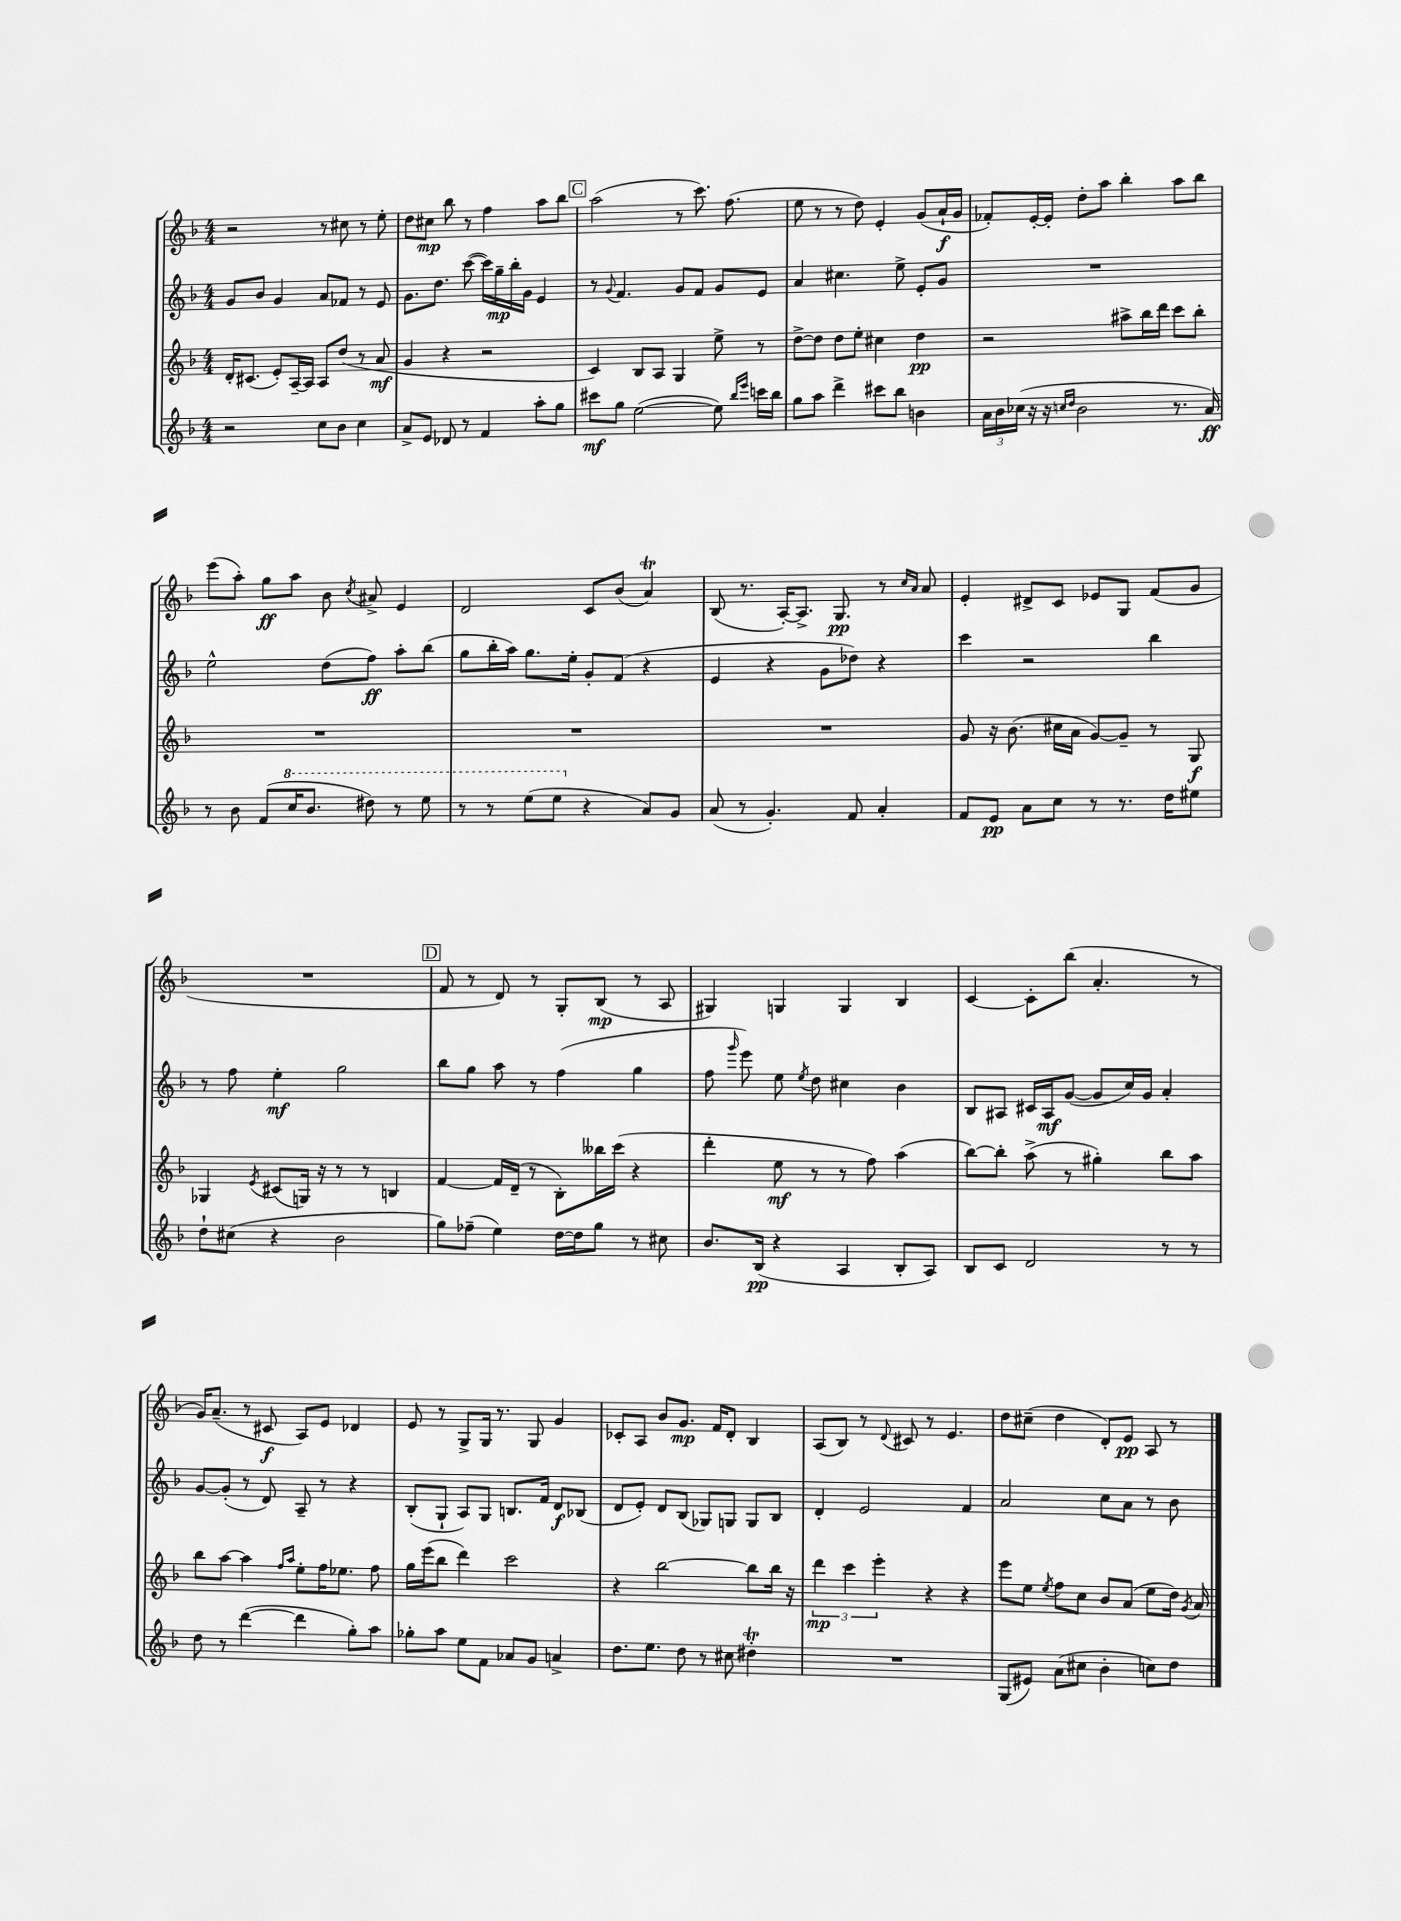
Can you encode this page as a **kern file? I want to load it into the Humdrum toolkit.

**kern	**dynam	**kern	**dynam	**kern	**dynam	**kern	**dynam
*part4	*part4	*part3	*part3	*part2	*part2	*part1	*part1
*staff4	*staff4	*staff3	*staff3	*staff2	*staff2	*staff1	*staff1
*clefG2	*	*clefG2	*	*clefG2	*	*clefG2	*
*k[b-]	*	*k[b-]	*	*k[b-]	*	*k[b-]	*
*M4/4	*	*M4/4	*	*M4/4	*	*M4/4	*
=86	=86	=86	=86	=86	=86	=86	=86
2r	.	16d'/KL	.	8g/L	.	2r	.
.	.	(8.c#X/J	.	.	.	.	.
.	.	.	.	8b-/J	.	.	.
.	.	8e'/L)	.	4g/	.	.	.
.	.	[16A~/L	.	.	.	.	.
.	.	16A/JJ]	.	.	.	.	.
8cc\L	.	8A/L	.	8a/L	.	8r	.
8b-\J	.	(8dd/J	.	8f-X/J	.	8cc#X\	.
4cc\	.	8r	.	8r	.	8r	.
.	.	8a/	mf	8e/	.	8ee'\	.
=87	=87	=87	=87	=87	=87	=87	=87
8a^/L	.	4g/	.	8.g\L	.	8dd\L	.
8e/J	.	.	.	.	.	8cc#X\J	mp
.	.	.	.	8.dd\J	.	.	.
8d-X/	.	4r	.	.	.	8bb-\	.
8r	.	.	.	([8ccc\	.	8r	.
4f/	.	2r	.	16ccc\LL])	.	4ff\	.
.	.	.	.	16gg~\	mp	.	.
.	.	.	.	16bb-'\	.	.	.
.	.	.	.	16g\JJ	.	.	.
8aa'\L	.	.	.	4e/	.	8aa\L	.
8gg\J	.	.	.	.	.	8bb-\J	.
!!LO:REH:place=s1:t=C
=88	=88	=88	=88	=88	=88	=88	=88
8ccc#X\L	mf	4c/)	.	8r	.	(2aa\	.
.	.	.	.	8qqg/	.	.	.
8gg\J	.	.	.	4.f/	.	.	.
([2ee\	.	8B-/L	.	.	.	.	.
.	.	8A/J	.	.	.	.	.
.	.	4G/	.	8g/L	.	8r	.
.	.	.	.	8f/J	.	8.ccc\)	.
8ee\])	.	8ee^\	.	8g/L	.	.	.
.	.	.	.	.	.	(8.ff\	.
16qqbb-/LL	.	.	.	.	.	.	.
16qqeee/JJ	.	.	.	.	.	.	.
16cccn\LL	.	8r	.	8e/J	.	.	.
16bb-\JJ	.	.	.	.	.	.	.
=89	=89	=89	=89	=89	=89	=89	=89
8gg\L	.	[8dd^\L	.	4a/	.	8ee\	.
8aa\J	.	8dd\J]	.	.	.	8r	.
4ddd^\	.	8dd\L	.	4.cc#X\	.	8r	.
.	.	8ee'\J	.	.	.	8dd\)	.
8ccc#X\L	.	4cc#X\	.	.	.	4e'/	.
8bb-\J	.	.	.	8ee^\	.	.	.
4bn\	.	4dd\	pp	8e'/L	.	(8g/L	.
.	.	.	.	8g/J	.	16a`/L	f
.	.	.	.	.	.	16g/JJ	.
=90	=90	=90	=90	=90	=90	=90	=90
24a\LL	.	2r	.	1r	.	8f-X'/L)	.
24b-\	.	.	.	.	.	.	.
(24cc-X\JJ	.	.	.	.	.	.	.
16r	.	.	.	.	.	[16e'/L	.
16r	.	.	.	.	.	16e'/JJ]	.
16qqccn/LL	.	.	.	.	.	.	.
16qqdd/JJ	.	.	.	.	.	.	.
2b-\	.	.	.	.	.	8dd'\L	.
.	.	.	.	.	.	8aa\J	.
.	.	8aa#X^\L	.	.	.	4bb-'\	.
.	.	16bb-\L	.	.	.	.	.
.	.	16ddd\JJ	.	.	.	.	.
8.r	.	8ccc\L	.	.	.	8aa\L	.
.	.	8bb-'\J	.	.	.	8bb-\J	.
16a/)	ff	.	.	.	.	.	.
!!LO:LB:g=z
=91	=91	=91	=91	=91	=91	=91	=91
8r	.	1r	.	2ee^^\	.	(8eee\L	.
8b-\	.	.	.	.	.	8aa'\J)	.
(8f/L	.	.	.	.	.	8gg\L	ff
*8va	*	*	*	*	*	*	*
16ccc/K	.	.	.	.	.	8aa\J	.
8.bb-/J	.	.	.	.	.	.	.
.	.	.	.	(8dd\L	.	8b-\	.
.	.	.	.	.	.	8qcc/	.
8ddd#X\)	.	.	.	8ff\J)	ff	8a#X^/	.
8r	.	.	.	8aa'\L	.	4e/	.
8eee\	.	.	.	(8bb-\J	.	.	.
=92	=92	=92	=92	=92	=92	=92	=92
8r	.	1r	.	8gg\L	.	2d/	.
8r	.	.	.	16bb-'\L	.	.	.
.	.	.	.	16aa\JJ)	.	.	.
(8eee\L	.	.	.	8.gg\L	.	.	.
8eee\J	.	.	.	.	.	.	.
.	.	.	.	16ee'\Jk	.	.	.
*X8va	*	*	*	*	*	*	*
4r	.	.	.	8g'/L	.	8c/L	.
.	.	.	.	(8f/J	.	(8b-/J	.
8a/L)	.	.	.	4r	.	4at/)	.
8g/J	.	.	.	.	.	.	.
=93	=93	=93	=93	=93	=93	=93	=93
(8a/	.	1r	.	4e/	.	(8B-/	.
8r	.	.	.	.	.	8.r	.
4.g'/)	.	.	.	4r	.	.	.
.	.	.	.	.	.	[16A'/KL)	.
.	.	.	.	.	.	8.A^/J]	.
.	.	.	.	8g\L	.	.	.
.	.	.	.	.	.	8.G/	pp
8f/	.	.	.	8dd-X\J)	.	.	.
4a'/	.	.	.	4r	.	8r	.
.	.	.	.	.	.	16qqcc/LL	.
.	.	.	.	.	.	16qqa/JJ	.
.	.	.	.	.	.	8a/	.
=94	=94	=94	=94	=94	=94	=94	=94
8f/L	.	8g/	.	4ccc\	.	4e'/	.
8e/J	pp	16r	.	.	.	.	.
.	.	(8.b-\	.	.	.	.	.
8a\L	.	.	.	2r	.	8d#X^/L	.
8cc\J	.	16cc#X\LL	.	.	.	8c/J	.
.	.	16a\JJ	.	.	.	.	.
8r	.	[8g/L)	.	.	.	8e-X/L	.
8.r	.	8g~/J]	.	.	.	8G/J	.
.	.	8r	.	4bb-\	.	(8f/L	.
16dd\KL	.	.	.	.	.	.	.
8ee#X\J	.	8G/	f	.	.	8g/J	.
!!LO:LB:g=z
=95	=95	=95	=95	=95	=95	=95	=95
8dd`\L	.	4G-X/	.	8r	.	1r	.
(8cc#X\J	.	.	.	8ff\	.	.	.
.	.	8qe/	.	.	.	.	.
4r	.	(8c#X/L	.	4ee'\	mf	.	.
.	.	16Gn/Jk)	.	.	.	.	.
.	.	16r	.	.	.	.	.
2b-\	.	8r	.	2gg\	.	.	.
.	.	8r	.	.	.	.	.
.	.	4Bn/	.	.	.	.	.
!!LO:REH:place=s1:t=D
=96	=96	=96	=96	=96	=96	=96	=96
8gg\L)	.	[4f/	.	8bb-\L	.	8f/	.
(8ff-X~\J	.	.	.	8gg\J	.	8r	.
4ee\)	.	16f/LL]	.	8aa\	.	8d/)	.
.	.	(16d~/JJ	.	.	.	.	.
.	.	8r	.	8r	.	8r	.
[16dd\LL	.	8B-'\L)	.	(4ff\	.	8G'/L	.
16dd\J]	.	.	.	.	.	.	.
8gg\J	.	16bb--X\L	.	.	.	(8B-/J	mp
.	.	(16ccc\JJ	.	.	.	.	.
8r	.	4r	.	4gg\	.	8r	.
8cc#X\	.	.	.	.	.	8A/	.
=97	=97	=97	=97	=97	=97	=97	=97
8.b-/L	.	4ddd'\	.	8ff\	.	4G#X/)	.
.	.	.	.	16qqggg/	.	.	.
.	.	.	.	8eee\)	.	.	.
(16B-/Jk	pp	.	.	.	.	.	.
4r	.	8ee\	mf	8ee\	.	4Gn/	.
.	.	.	.	8qee/	.	.	.
.	.	8r	.	8dd\	.	.	.
4A/	.	8r	.	4cc#X\	.	4G/	.
.	.	8ff\)	.	.	.	.	.
8B-'/L	.	(4aa\	.	4b-\	.	4B-/	.
8A/J)	.	.	.	.	.	.	.
=98	=98	=98	=98	=98	=98	=98	=98
8B-/L	.	[8bb-\L)	.	8B-/L	.	[4c/	.
8c/J	.	8bb-'\J]	.	8A#X/J	.	.	.
2d/	.	(8aa^\	.	16c#X/LL	.	8c'\L]	.
.	.	.	.	16A#/J	mf	.	.
.	.	8r	.	([8g/J	.	(8bb-\J	.
.	.	4gg#X'\)	.	8g/L]	.	4.a'/	.
.	.	.	.	16cc/L)	.	.	.
.	.	.	.	16g/JJ	.	.	.
8r	.	8bb-\L	.	4a'/	.	.	.
8r	.	8aa\J	.	.	.	8r	.
!!LO:LB:g=z
=99	=99	=99	=99	=99	=99	=99	=99
8dd\	.	8bb-\L	.	[8g/L	.	16g/KL)	.
.	.	.	.	.	.	(8.a~/J	.
8r	.	[8aa\J	.	(8g'/J]	.	.	.
([4ddd\	.	4aa\]	.	8r	.	8r	.
.	.	.	.	8d/)	.	8c#X/	f
.	.	16qqff/LL	.	.	.	.	.
.	.	16qqaa/JJ	.	.	.	.	.
4ddd\]	.	8ee'\L	.	8A~/	.	8A/L)	.
.	.	16ff\K	.	8r	.	8e/J	.
.	.	8.ee-X\J	.	.	.	.	.
8gg'\L)	.	.	.	4r	.	4d-X/	.
8aa\J	.	8ff\	.	.	.	.	.
=100	=100	=100	=100	=100	=100	=100	=100
8gg-X'\L	.	16gg\LL	.	(8B-'/L	.	8e/	.
.	.	(16eee\J	.	.	.	.	.
8aa\J	.	8bb-\J	.	8G`/J	.	8r	.
8ee\L	.	4ddd\)	.	8A/L)	.	8G^/L	.
8f\J	.	.	.	8G/J	.	16G/Jk	.
.	.	.	.	.	.	8.r	.
8a-X/L	.	2ccc\	.	8.Bn/L	.	.	.
8g/J	.	.	.	.	.	8G/	.
.	.	.	.	16f/Jk	.	.	.
4an^/	.	.	.	8d/L	f	4g/	.
.	.	.	.	(8B-X/J	.	.	.
=101	=101	=101	=101	=101	=101	=101	=101
8.dd\L	.	4r	.	8d/L	.	8c-X'/L	.
.	.	.	.	8e'/J)	.	8A/J	.
8.ee\J	.	.	.	.	.	.	.
.	.	[2bb-\	.	8d/L	.	8b-/L	.
8dd\	.	.	.	(8B-/J	.	8.g/J	mp
8r	.	.	.	8G-X/L)	.	.	.
.	.	.	.	.	.	16f/KL	.
8cc#X\	.	.	.	8Gn/J	.	8d'/J	.
4dd#Xt'\	.	8bb-\L]	.	8G/L	.	4B-/	.
.	.	16bb-\Jk	.	8B-/J	.	.	.
.	.	16r	.	.	.	.	.
=102	=102	=102	=102	=102	=102	=102	=102
1r	.	6ddd\	mp	4d'/	.	(8A/L	.
.	.	.	.	.	.	8B-/J)	.
.	.	6ccc\	.	.	.	.	.
.	.	.	.	2e/	.	8r	.
.	.	6eee'\	.	.	.	.	.
.	.	.	.	.	.	8qqd/	.
.	.	.	.	.	.	8c#X/	.
.	.	4r	.	.	.	8r	.
.	.	.	.	.	.	4.e/	.
.	.	4r	.	4f/	.	.	.
=103	=103	=103	=103	=103	=103	=103	=103
(8G/L	.	8eee\L	.	2a/	.	8dd\L	.
8e#X/J)	.	8ee\J	.	.	.	(8cc#X~\J	.
.	.	8qee/	.	.	.	.	.
(8a\L	.	8ff\L	.	.	.	4dd\	.
8cc#X\J	.	8cc\J	.	.	.	.	.
4b-'\	.	8b-/L	.	8cc\L	.	8d'/L)	.
.	.	(8a/J	.	8a\J	.	8e/J	pp
8ccn\L)	.	8ee\L	.	8r	.	8A/	.
8dd\J	.	16dd\Jk)	.	8b-\	.	8r	.
.	.	8qg/	.	.	.	.	.
.	.	16a/	.	.	.	.	.
==	==	==	==	==	==	==	==
*-	*-	*-	*-	*-	*-	*-	*-
